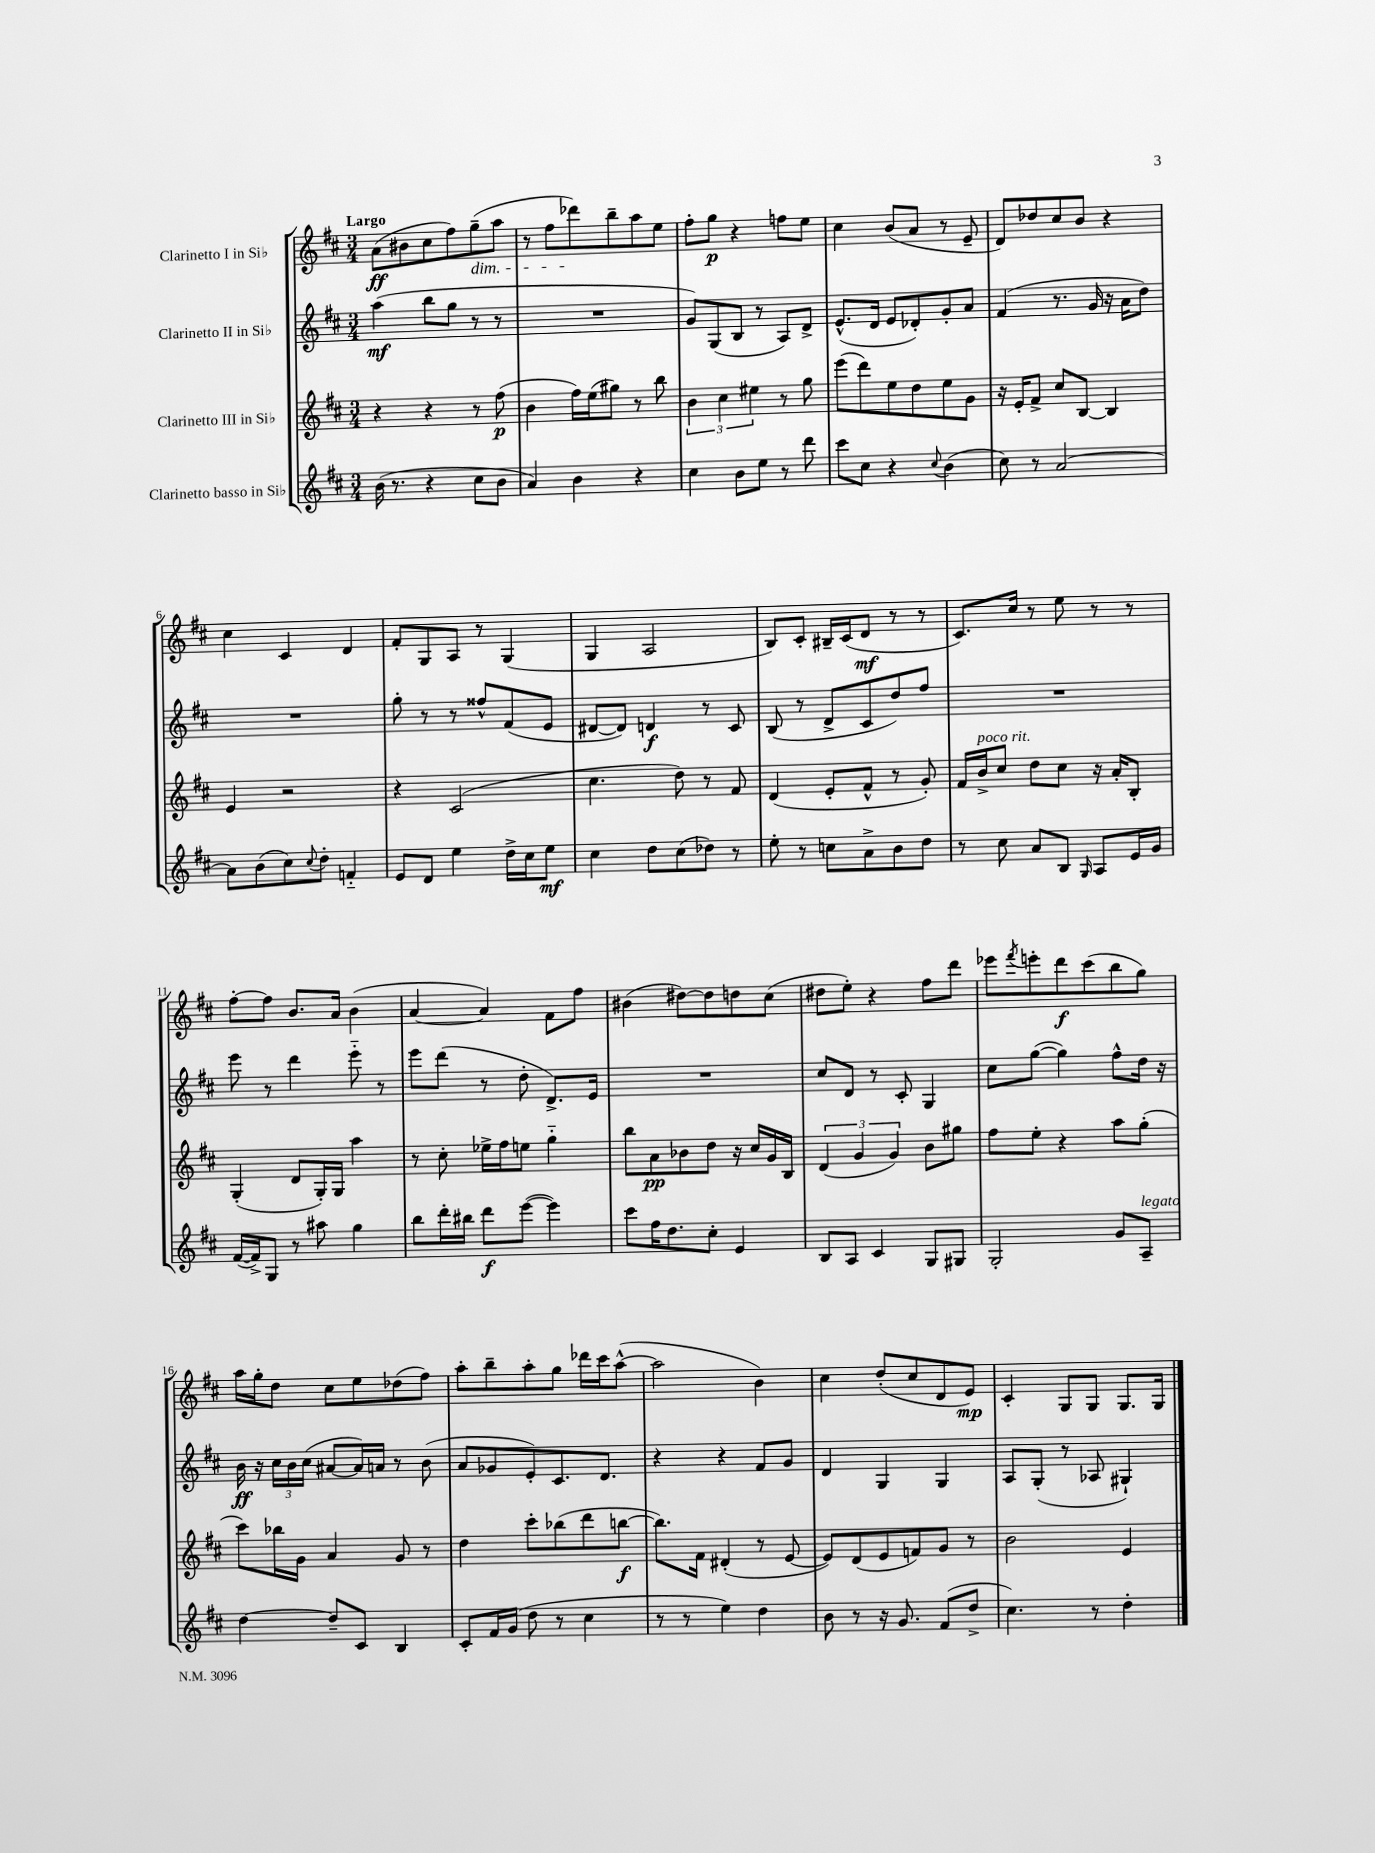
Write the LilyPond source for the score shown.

<<
\new StaffGroup <<
\new Staff = "s0" \with { instrumentName = "Clarinetto I in Sib" } {
    \clef treble \key d \major \numericTimeSignature \time 3/4 \tempo "Largo"
    a'8\ff( bis'8 cis''8 fis''8) g''8--\dim( a''8 |
    r8 fis''8 des'''8\!) b''8-- a''8 e''8 |
    fis''8-. g''8\p r4 f''8 e''8 |
    cis''4 b'8( a'8 r8 e'8-- |
    d'8) des''8 cis''8 b'8 r4 |
    cis''4 cis'4 d'4 |
    fis'8-. g8 a8 r8 g4( |
    g4 a2 |
    b8) cis'8-. bis16-- cis'16( d'8\mf r8 r8 |
    cis'8.) cis''16 r8 e''8 r8 r8 |
    fis''8~-. fis''8 b'8. a'16 b'4( |
    a'4~ a'4) fis'8 fis''8 |
    bis'4( dis''8~) dis''8 d''8 cis''8( |
    dis''8 e''8-.) r4 fis''8 d'''8 |
    ees'''8 \acciaccatura { fis'''8 } e'''8-. d'''8\f cis'''8( b''8 g''8) |
    a''16 g''16-. d''8 cis''8 e''8 des''8( fis''8) |
    a''8-. b''8-- a''8-. g''8 des'''16 cis'''16 a''8~-^( |
    a''2 b'4) |
    cis''4 d''8-.( cis''8 d'8 e'8\mp) |
    cis'4-. g8 g8 g8. g16 \bar "|." |
}
\new Staff = "s1" \with { instrumentName = "Clarinetto II in Sib" } {
    \clef treble \key d \major \numericTimeSignature \time 3/4
    a''4\mf( b''8 g''8 r8 r8 |
    R2. |
    g'8) g8( b8 r8 a8) d'8-> |
    e'8.-^( d'16 e'8 des'8-.) g'8-. a'8 |
    fis'4( r8. g'16 r16 a'16 d''8) |
    R2. |
    g''8-. r8 r8 fisis''8-^ fis'8( e'8 |
    dis'8~ dis'8) d'4\f r8 cis'8 |
    b8( r8 d'8-> cis'8 d''8) fis''8 |
    R2. |
    e'''8 r8 d'''4 e'''8-_ r8 |
    e'''8 d'''8( r8 d''8-. d'8.->) e'16 |
    R2. |
    cis''8 d'8 r8 cis'8-. g4 |
    cis''8 g''8~( g''4) fis''8-^ d''16 r16 |
    b'16\ff r16 \tuplet 3/2 { cis''16 b'16 cis''16( } ais'8~ ais'16) a'16 r8 b'8( |
    a'8 ges'8 e'8-.) cis'8. d'8. |
    r4 r4 fis'8 g'8 |
    d'4 g4 g4 |
    a8 g8-.( r8 aes8 gis4-!) \bar "|." |
}
\new Staff = "s2" \with { instrumentName = "Clarinetto III in Sib" } {
    \clef treble \key d \major \numericTimeSignature \time 3/4
    r4 r4 r8 fis''8\p( |
    b'4 fis''16) e''16( gis''8) r8 b''8 |
    \tuplet 3/2 { b'4 cis''4 eis''4 } r8 g''8 |
    e'''8( d'''8) e''8 d''8 e''8 g'8 |
    r16 e'16-. fis'8-> cis''8 b8~ b4 |
    e'4 r2 |
    r4 cis'2( |
    cis''4. d''8) r8 fis'8 |
    d'4( e'8-. fis'8-^ r8 g'8-.) |
    fis'16 b'16->^\markup { \italic "poco rit." } cis''8 d''8 cis''8 r16 a'16-. b8-. |
    g4-.( d'8 g16-.) g16 a''4 |
    r8 cis''8-. ees''16-> fis''16 e''8 g''4-_ |
    b''8 a'8\pp bes'8 d''8 r16 cis''16 g'16 b16 |
    \tuplet 3/2 { d'4( g'4 g'4) } b'8 gis''8 |
    fis''8 e''8-. r4 a''8 g''8-.( |
    cis'''8) bes''16 g'16 a'4 g'8 r8 |
    d''4 cis'''8-. bes''8( d'''8 b''8~\f |
    b''8.) fis'16 dis'4-.( r8 e'8~ |
    e'8) d'8( e'8 f'8) g'8 r8 |
    b'2 e'4 \bar "|." |
}
\new Staff = "s3" \with { instrumentName = "Clarinetto basso in Sib" } {
    \clef treble \key d \major \numericTimeSignature \time 3/4
    b'16( r8. r4 cis''8 b'8 |
    a'4) b'4 r4 |
    cis''4 b'8 e''8 r8 d'''8 |
    cis'''8 cis''8 r4 \appoggiatura { cis''8 } b'4( |
    cis''8) r8 a'2~ |
    a'8 b'8( cis''8) \appoggiatura { cis''8 } d''8-. f'4-_ |
    e'8 d'8 e''4 d''16-> cis''16 e''8\mf |
    cis''4 d''8 cis''8( des''8) r8 |
    e''8-. r8 c''8 a'8-> b'8 d''8 |
    r8 cis''8 a'8 b8 \grace { g16 } a8 e'16 g'16 |
    fis'16~( fis'16->) g8 r8 ais''8 g''4 |
    b''8 d'''16-. bis''16 d'''8\f e'''8~( e'''4) |
    cis'''8 fis''16 d''8. cis''8-. e'4 |
    b8 a8 cis'4 g8 gis8 |
    g2-. g'8 a8--^\markup { \italic "legato" } |
    d''4~ d''8-- cis'8 b4 |
    cis'8-. fis'16 g'16( d''8 r8 cis''4 |
    r8 r8 e''4) d''4 |
    b'8 r8 r16 g'8. fis'8( d''8-> |
    cis''4.) r8 d''4-. \bar "|." |
}
>>
>>
